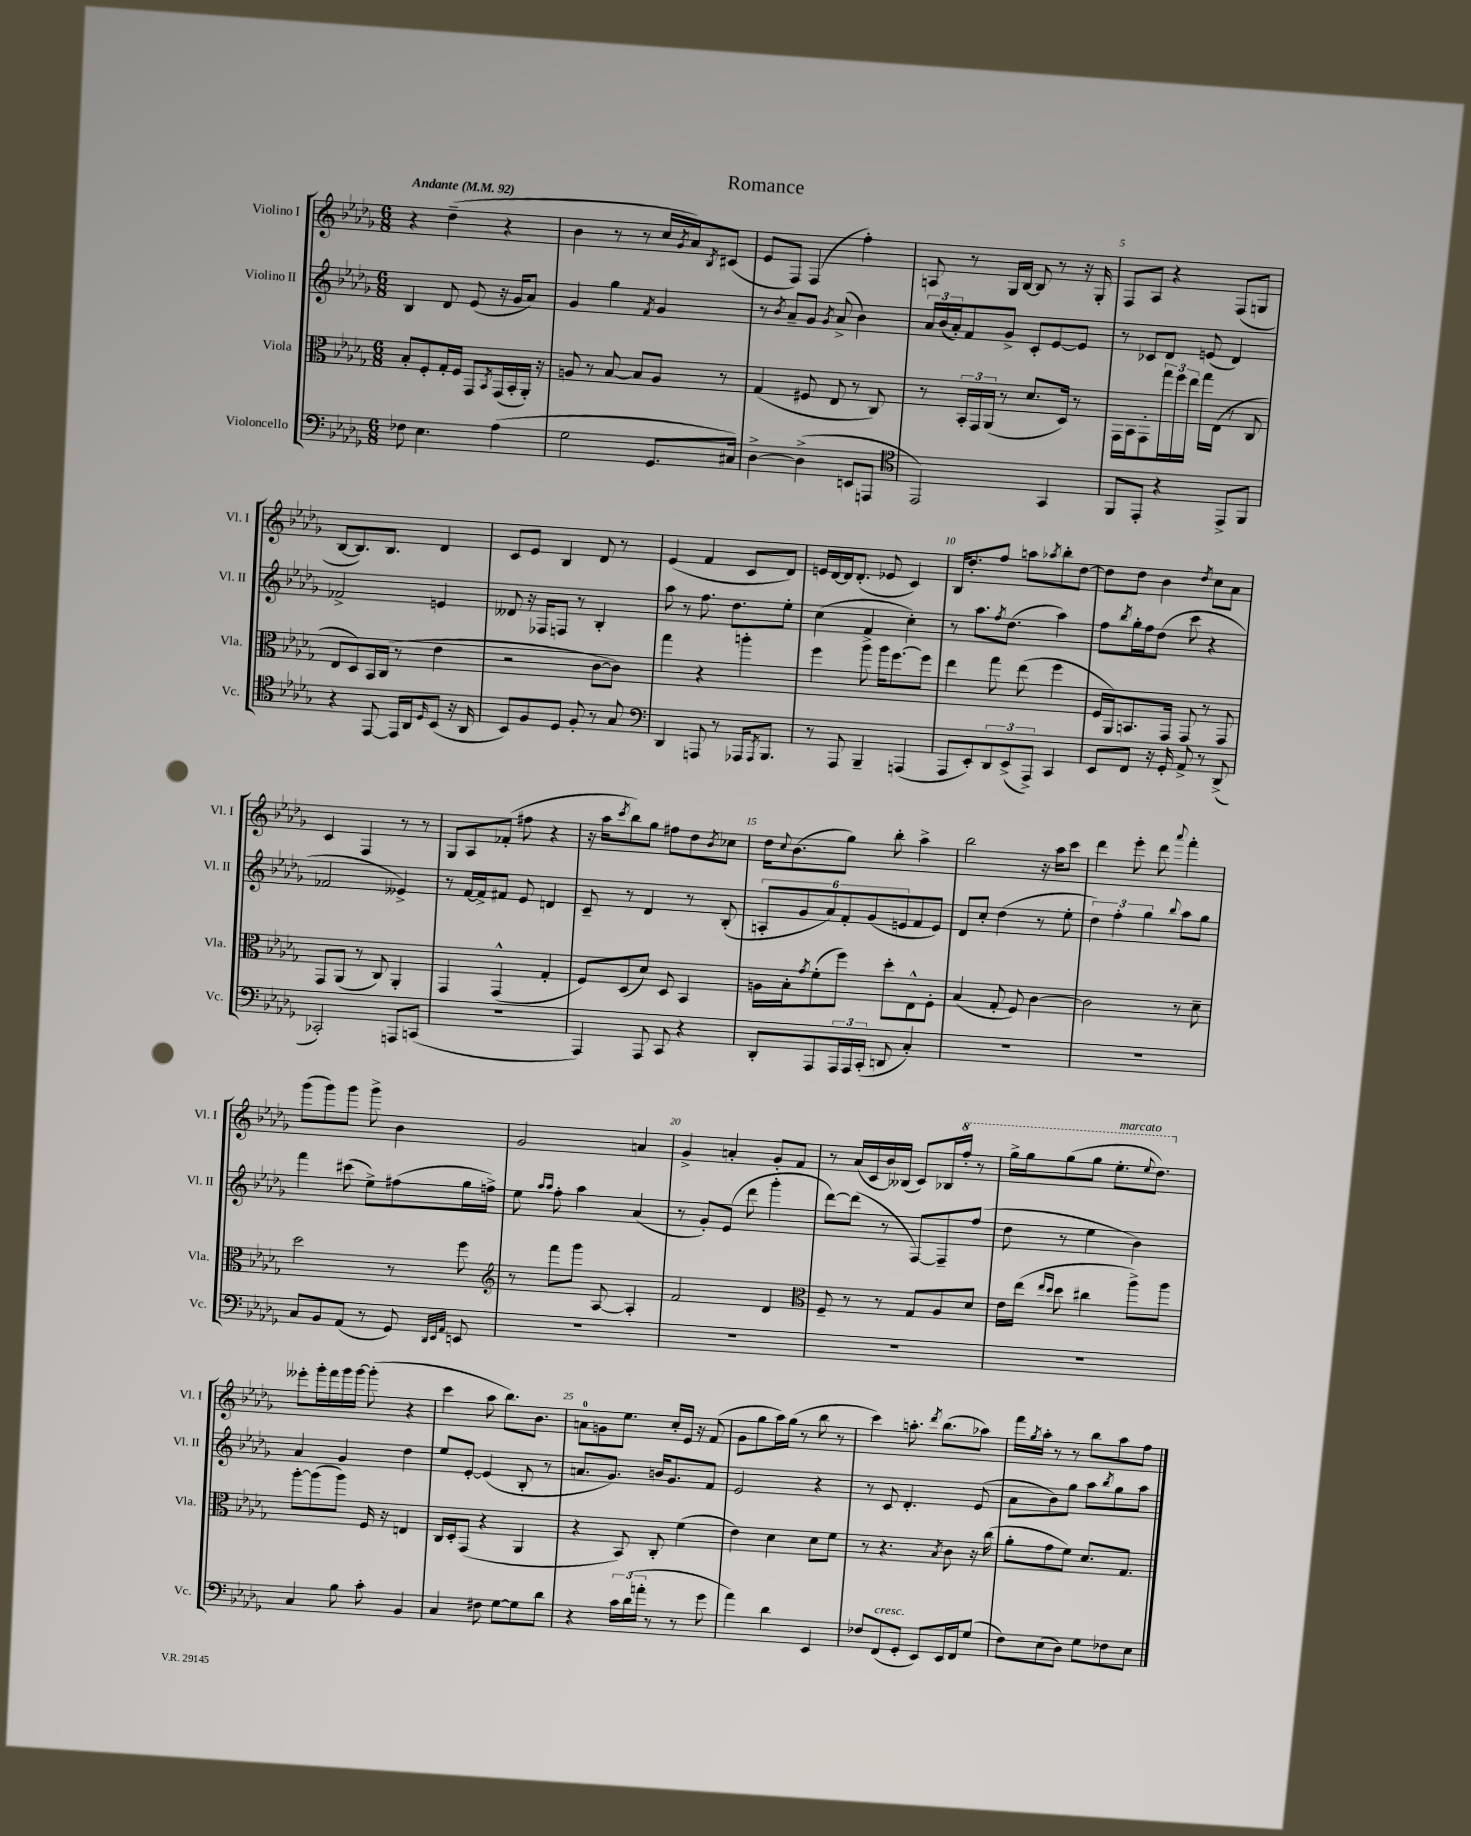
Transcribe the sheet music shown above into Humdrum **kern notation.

**kern	**kern	**kern	**kern
*staff4	*staff3	*staff2	*staff1
*clefF4	*clefC3	*clefG2	*clefG2
*k[b-e-a-d-g-]	*k[b-e-a-d-g-]	*k[b-e-a-d-g-]	*k[b-e-a-d-g-]
*M6/8	*M6/8	*M6/8	*M6/8
*MM92	*MM92	*MM92	*MM92
8F-	8B-'	4B-	4r
4.E-	8F'	.	.
.	16G-'	8d-	(4dd-~
.	16F	.	.
.	8GG-	(8e-	.
.	8qBB-	.	.
(4A-	(16GG-	16r	4r
.	16BB-'	16g-	.
.	16AA-')	8a-)	.
.	16r	.	.
=	=	=	=
2G-	8A	4g-	4b-
.	8r	.	.
.	[8B-	4gg-	8r
.	8B-]	.	8r
.	.	8qf	.
8.GG-	8A	4g-	16cc
.	.	.	8qg-
.	.	.	16a-)
.	.	.	8qB-
.	8r	.	(8c#
16C#)	.	.	.
=	=	=	=
[4D-^	(4G-	8r	8e-
.	.	8qb-	.
.	.	8a-~	8F)
(4D-^]	8F#	8g-	(4F
.	.	8qg-	.
.	8E-	(8a-^	.
8EE	8r	4b-)	4ff')
8AAA	8C)	.	.
=	=	=	=
*clefC4	*	*	*
2EE-)	8r	24a-	8A
.	.	(24b-	.
.	.	24a-')	.
.	24BB-'	8f	8r
.	24GG-	.	.
.	(24AA-	.	.
.	8r	8g-^	16G-
.	.	.	[16B-
.	8.d-	8c'	8B-]
4GG-	.	[8e-	8r
.	16D-)	.	.
.	8r	8e-]	16r
.	.	.	16G-'
=	=	=	=
8FF	16GG-	8r	8F
.	16BB-	.	.
8EE-'	8GG-'	8c-	8A-
4r	24gg-	8d-	4r
.	24ff	.	.
.	24ee-	.	.
.	16gg-	(8e	.
.	(16E-	.	.
8EE-^	8r	4d-)	(8F
8FF	8C	.	8G
=	=	=	=
4r	8E-	2f-^	[8B-
.	8D-)	.	8.B-])
[8EE-	16BB-	.	.
.	(16C	.	8.B-
16EE-]	8r	.	.
16AA-	.	.	.
16qqD-	.	.	.
(8BB-	4e-	4e	4d-
16r	.	.	.
16AA-	.	.	.
=	=	=	=
8BB-)	2r	8d--	8c
8F	.	16r	8e-
.	.	16F-	.
8D-	.	8F	4B-
8F'	.	8r	.
8r	[8c	4B-'	8d-
8G-	8c])	.	8r
=	=	=	=
*clefF4	*	*	*
4DD-	4gg-	8aa-	(4e-
.	.	8r	.
8AAA	4r	8.ff	4f
8r	.	.	.
.	.	8.dd-	.
16AAA-	4aa'	.	8c
8qAAA-	.	.	.
8.BBB-	.	.	.
.	.	8ee-'	8d-)
=	=	=	=
8r	4ff	(4cc	16e
.	.	.	[16d-
8AAA-	.	.	16d-]
.	.	.	(8.d-'
4BBB-~	8aa-^	4f	.
.	16aa-	.	8e-
.	[8.ff	.	.
(4AAA	.	4cc')	4c)
.	8ff]	.	.
=	=	=	=
8AAA-	4ee-	8r	16B-
.	.	.	8.dd-'
8EE-')	.	8.aa-	.
12DD-	8gg-	.	8ff
.	.	8qff	.
.	.	(8.dd-	.
(12EE-^	.	.	.
.	(8ee-	.	8aa
12AAA-^)	.	.	.
.	.	.	8qaa-
4CC	4ff	4aa-)	8bb-'
.	.	.	[8dd-
=	=	=	=
8EE-	16F	8ff	8dd-]
.	16AA-)	.	.
.	.	8qbb-	.
8FF	8.BB	16gg-'	8dd-
.	.	16ff	.
16r	.	(8dd-	4b-
16GG-'	16GG-	.	.
8AA-^	8GG-	8ccc	.
.	.	.	8qdd-
8r	8r	4r	8cc
(8DD-^	8GG-	.	8a-
=	=	=	=
2CC-')	8GG-	2f-	4c
.	(8AA-	.	.
.	8r	.	4F
.	8C)	.	.
8AAA	4AA-'	4e--^)	8r
(8CC	.	.	8r
=	=	=	=
2.r	4GG-	8r	8G-
.	.	[16f	8A-
.	.	16f^]	.
.	(4GG-^^	8f#	(8f-'
.	.	8e-	8ff#
.	4G-'	4d	4r
=	=	=	=
4AAA-)	8F)	8c~	16r
.	.	.	16aa-
.	.	.	8qccc
.	(8D-	8r	8bb-)
8AAA-	8d-)	4d-	8gg-
8CC	8D-	.	8ff#
4r	4BB-	8r	8dd-
.	.	.	8qb-
.	.	(8B-'	8cc-
=	=	=	=
8DD-'	16A	12A'	16dd-
.	.	.	8qqcc
.	16B-'	.	(8.b-
.	.	12g-	.
.	8qg-	.	.
8AAA-	(8f'	.	.
.	.	12a-)	.
24AAA-	8ff)	12f'	8gg-)
24AAA-	.	.	.
(24CC'	.	(12g-	.
8DD	8dd-'	.	8bb-'
.	.	12e	.
4C')	8E-^^	8f	4aa-^
.	8F'	8e)	.
=	=	=	=
2.r	(4B-	8d-	2bb-
.	.	8cc'	.
.	8G-'	(4dd-	.
.	8F)	.	.
.	[4c	8r	16r
.	.	.	16aa-
.	.	8ee-'	8ccc
=	=	=	=
2.r	2c]	6dd-)	4ddd-
.	.	6ff'	.
.	.	.	8eee-'
.	.	6gg-	.
.	.	.	8ddd-
.	.	8qqbb-	8qqaaa-
.	8r	8aa-	4fff'
.	8d-~	8gg-	.
=	=	=	=
8C	2dd-	4fff	(8ggg-
8BB-	.	.	8ggg-)
(8AA-	.	(8ccc#	8ggg-
8r	.	8ee-^)	8ggg-^
8GG-)	8r	(8ff#	4b-
32qqDD-	.	.	.
32qqEE-	.	.	.
32qqAA-	.	.	.
8EE	8ff	16gg-	.
.	.	16ff^)	.
=	=	=	=
*	*clefG2	*	*
2.r	8r	8ee-	2g-
.	.	16qqaa-	.
.	.	16qqaa-	.
.	8fff	8ff'	.
.	8ggg-	4aa-	.
.	[8A-	.	.
.	4A-']	(4a-	4a
=	=	=	=
2.r	2f	8r	4g-^
.	.	8g-')	.
.	.	(8e-	4a'
.	.	8ddd-	.
.	4d-	4ggg-'	8g-'
.	.	.	8f
=	=	=	=
*	*clefC3	*	*
2.r	8F~	[8ddd-)	8r
.	8r	(8ddd-]	(16a-
.	.	.	16c
.	8r	8r	16b-)
.	.	.	(16B--
.	8G-	[8F)	8c)
.	8A-	8F~]	16B-
.	.	.	16fff'
.	8d-	(8ff	8r
=	=	=	=
2.r	16e-	8dd-	16ggg-^
.	(16ee-	.	16ggg-
.	16qqee-	.	.
.	16qqdd-	.	.
.	8dd-	8r	(8ggg-
.	4cc#	4ee-	8ggg-
.	.	.	8.eee-'
.	8aa-^)	4b-)	.
.	.	.	8qqeee-
.	.	.	8.ddd-)
.	8aa-	.	.
=	=	=	=
4C	[8aa-'	4a-	8eee--'
.	(8aa-]	.	16ggg-'
.	.	.	16fff
8B-	8aa-)	4g-	16ggg-
.	.	.	[16ggg-
8c'	16F	.	(8ggg-']
.	16r	.	.
4BB-	4E	4dd-	4r
=	=	=	=
4C	16C	8ee-	4ccc
.	16D-'	.	.
.	(8GG-	[8e-'	.
8F#	4r	(4e-]	8aa-
[8G-	.	.	8.bb-)
8G-]	4AA-	8B-'	.
.	.	.	8.b-
8d-	.	8r	.
=	=	=	=
4r	4r	8.a	8a
.	.	.	8g
.	.	8.g-)	.
24c	8BB-)	.	8.ee-
(24d-	.	.	.
24a'	.	.	.
8r	8C'	16b	.
.	.	8.g-	16cc'
8r	(4f	.	16e-
.	.	.	16r
8g-	.	8f	(8f
=	=	=	=
4a-)	4e-)	2e-	8g-
.	.	.	8gg-
4d-	4d-	.	16aa-)
.	.	.	(16gg-
.	.	.	8r
4EE-	8d-	4r	8bb-
.	8f	.	8r
=	=	=	=
8F-	8r	8r	4ccc)
(8FF	4.r	8c	.
8GG-'	.	4.d-'	8.aa'
8EE-)	.	.	.
.	.	.	8qddd-
.	.	.	(8.bb-
.	8qB-	.	.
16EE-	8c	.	.
16FF	.	.	.
(8G-	16r	(8e-	8aa-)
.	(16cc	.	.
=	=	=	=
8F)	8a-'	8a-	16fff
.	.	.	8qgg-
.	.	.	16aa-'
(8E-	8g-	8b-)	8r
8D-)	8f)	8gg-	8r
8G-	8.d-	8aa-	8bb-
.	.	8qbb-	.
8F-	.	8gg-	8aa-
.	8.G-	.	.
8E-	.	8aa-	8ff
==	==	==	==
*-	*-	*-	*-
